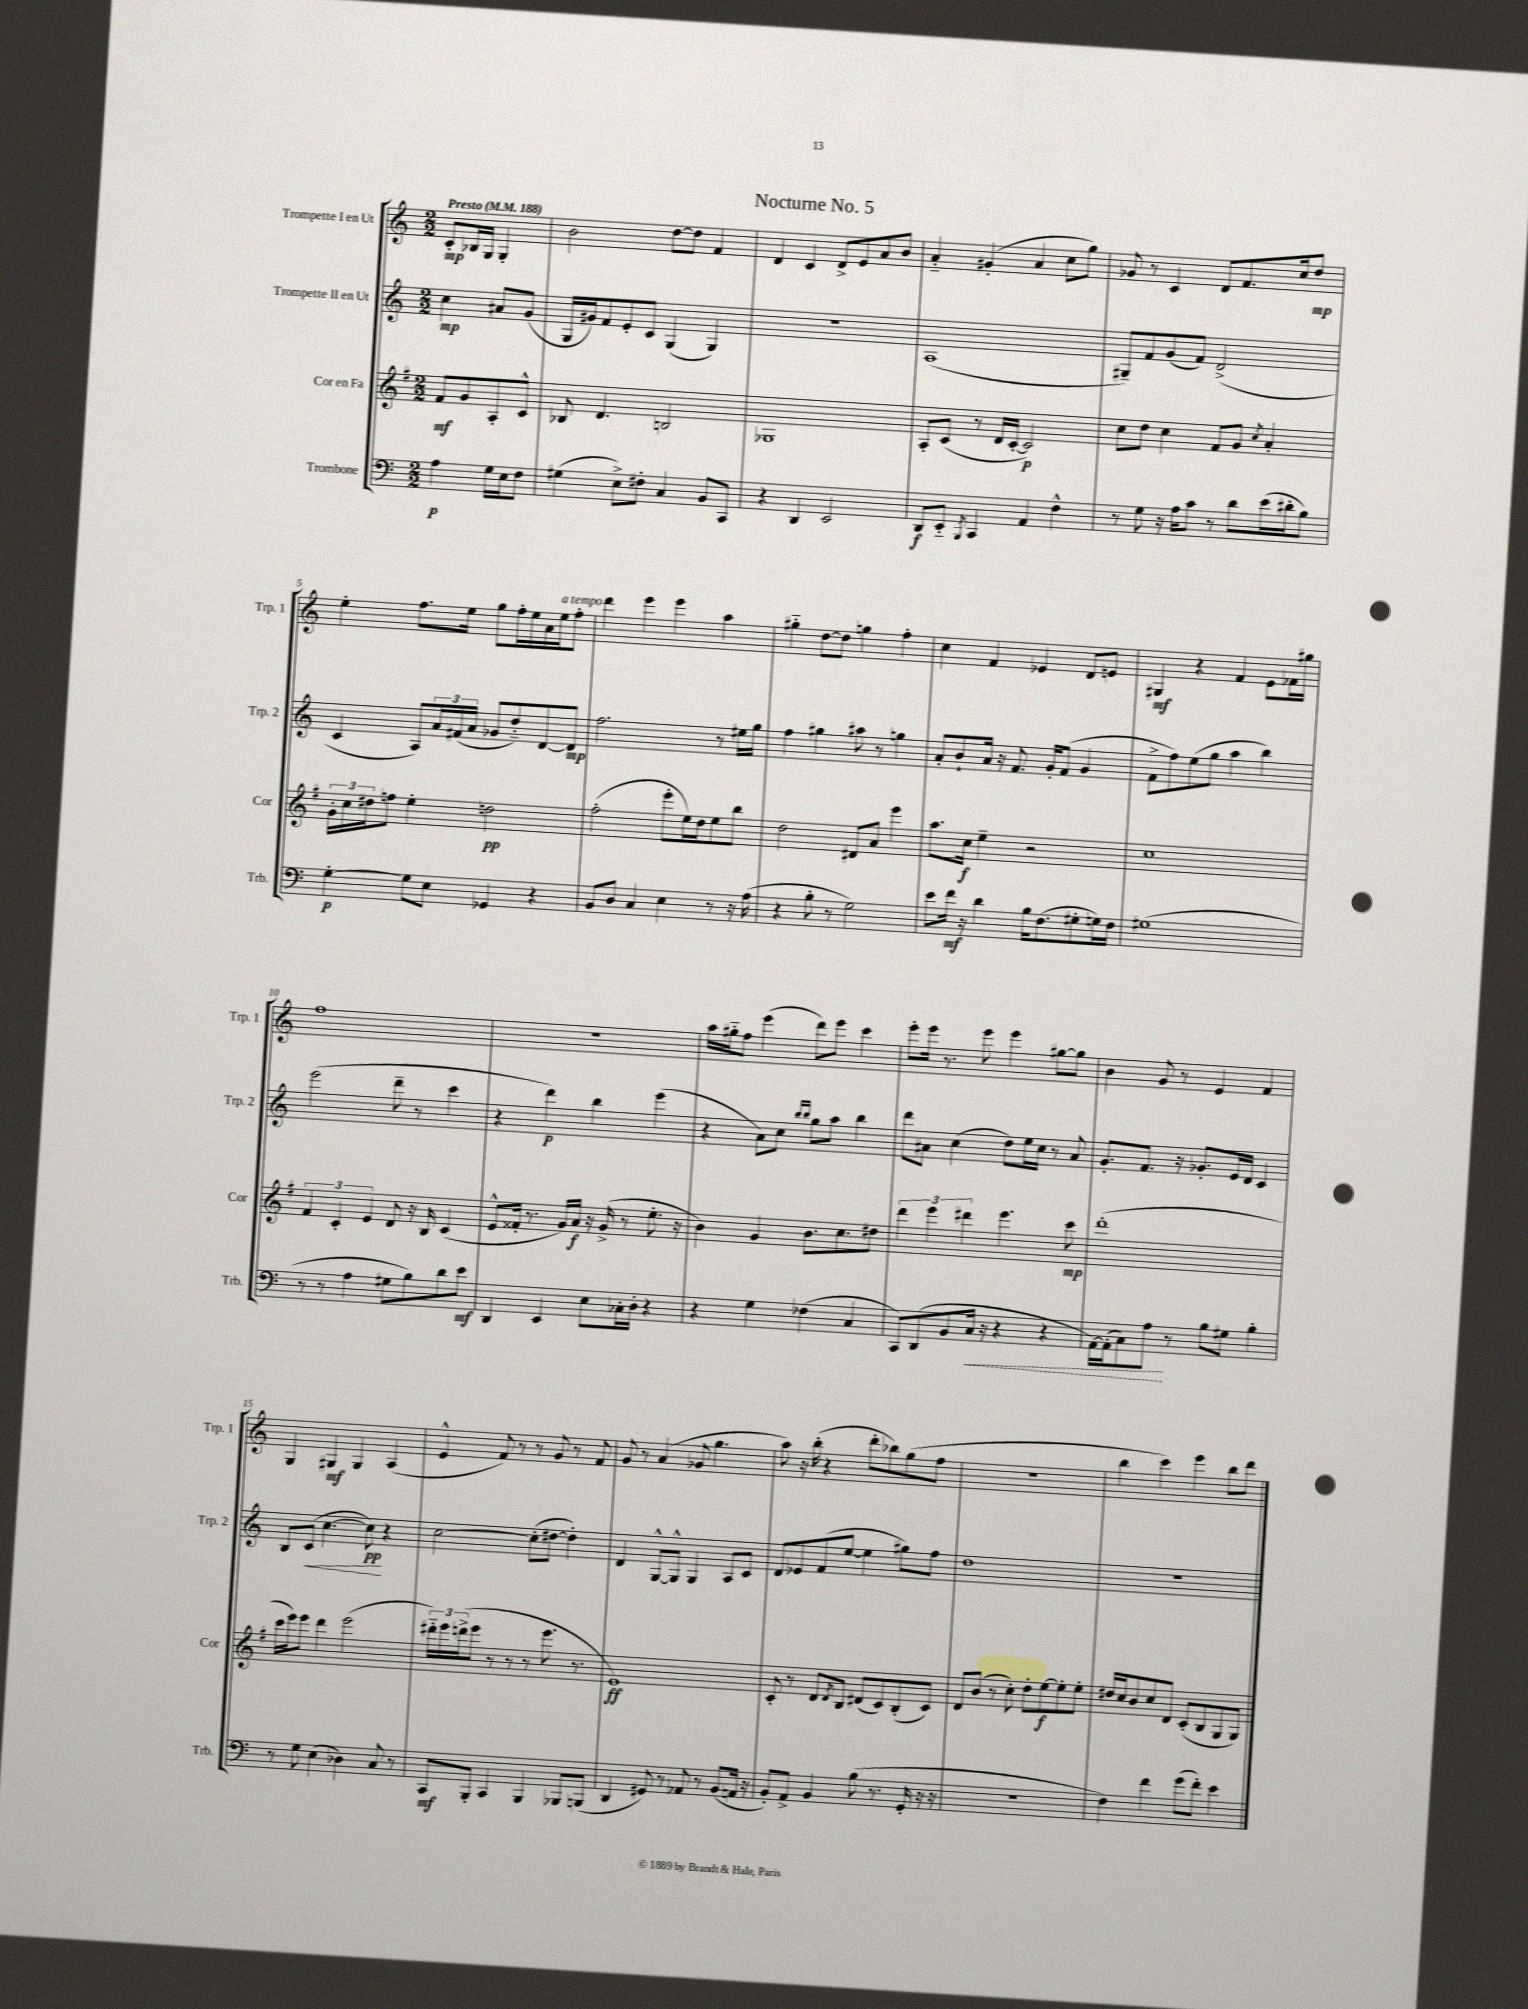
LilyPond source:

\header { title = "Nocturne No. 5" }
<<
\new StaffGroup <<
\new Staff = "s0" \with { instrumentName = "Trompette I en Ut" shortInstrumentName = "Trp. 1" } {
    \clef treble \key c \major \numericTimeSignature \time 2/2 \partial 2 \tempo "Presto" 4 = 188
    c'8-.\mp bes16 g16 g4-. |
    b'2 d''8~ d''8 f'4 |
    d'4 c'4 d'8-> e'8 a'8 b'8 |
    a'4-_ gis'4-.( a'4 c''8 g''8) |
    ges'8 r8 c'4 d'8 f'8. c''16 d''8\mp |
    e''4-. f''8. e''16 g''8 f''16-. e''16 a'16 e''16^\markup { \italic "a tempo" } f''8-. |
    d'''4 e'''4 e'''4 a''4 |
    gis''4-_ d''8~ d''8 g''4 f''4-. |
    c''4 f'4 ees'4 d'8 e'8 |
    gis4\mf r4 f'4 e'8 fes'16 gis''16 |
    f''1 |
    r1 |
    a''16 gis''16-_ f''8 e'''4( d'''8) e'''8 c'''4 |
    e'''8-. e'''16 r8. e'''8 e'''4 gis''8~ gis''8 |
    b'4 g'8 r8 e'4 f'4 |
    g4 gis4\mf gis4 a4( |
    e'4-^ f'8) r8 r8 g'8 r8 f'8 |
    g'8 r8 a'4( ges'8 g''4. |
    a''8) r16 b''16-.( r4 d'''8-. bes''8) g''8( f''8 |
    R1 |
    b''4 c'''4) e'''4 b''8 d'''8 \bar "|." |
}
\new Staff = "s1" \with { instrumentName = "Trompette II en Ut" shortInstrumentName = "Trp. 2" } {
    \clef treble \key c \major \numericTimeSignature \time 2/2 \partial 2
    c''4\mp ais'8 g'8( |
    g16 gis'16) f'8 e'8-. c'8 g4( g4) |
    r1 |
    a1( |
    gis8--) f'8 g'8( f'8) d'2->( |
    c'4 a8) \tuplet 3/2 { a'16 fis'16( a'16 } ges'8 d''8-_) d'8~ d'8\mp |
    f''2. r8 eis''16 g''16 |
    f''4 gis''4 ais''8 r8 g''4 |
    a'8-. b'8-! a'16 r16 f'8. g'16-. f'8( g'4 |
    f'8-> f''8) e''8( g''8 a''4 b''4) |
    e'''2( d'''8-- r8 c'''4 |
    r4 d'''4\p) b''4 e'''4( |
    r4 a'8) c''8 \grace { b''16 b''16 } g''8 a''8 b''4 |
    d'''8 ais'8 c''4( d''8) e''16 c''16 r8 ais'8 |
    g'8.-. f'8. r16 ges'8.-. e'16 d'16 c'4 |
    b8 c'8\<( c''4.~ c''8\pp\!) r4 |
    c''2~ c''8-.( dis''8~ dis''4-.) |
    d'4 g8~-^ g8-^ g4 a8 c'8 |
    d'8 ees'8 f'8( e''8~ e''4 gis''8) f''8 |
    d''1 |
    R1 \bar "|." |
}
\new Staff = "s2" \with { instrumentName = "Cor en Fa" shortInstrumentName = "Cor" } {
    \clef treble \key g \major \numericTimeSignature \time 2/2 \partial 2
    fis'8\mf g'8 a8-. c'8-^ |
    bes8 d'4. b2 |
    ges1 |
    a8-. c'8( r8 d'16 c'16~-. c'2\p) |
    c''8 d''8 c''4 fis'8 g'8 \acciaccatura { c''8 } a'4-. |
    \tuplet 3/2 { g'16-. c''16 dis''16 } f''8 e''4-. d''2\pp |
    fis''2-.( e'''8-. e''16) d''16 e''8 b''8 |
    d''2 dis'8 a'8 e'''4 |
    a''8. c''16\f e''4-- r2 |
    c''1 |
    \tuplet 3/2 { fis'4 c'4-. e'4 } d'8 r16 b16 c'4( |
    e'8-^ fisis'16-. r8. g'16) a'16\f r16 g'16->( r8 e''8.-. r16 |
    b'4) g'4 b'8. c''8. dis''8 |
    \tuplet 3/2 { d'''4 e'''4 dis'''4 } e'''4. c'''8\mp |
    d'''1-.( |
    c'''16 e'''16) e'''8 d'''4 e'''2( |
    \tuplet 3/2 { dis'''16-_) e'''16 d'''16->( } e'''8 r8 r8 r8 e'''8. r8. |
    e'1\ff) |
    c'8-. r8 d'8 \acciaccatura { d'8 } b8 dis'8( c'8) b8-.( c'8) |
    d'8 b'8( r8 c''8-.) d''8-. e''8~\f e''8-. e''8-. |
    dis''16 c''16 b'8 c''8 d'8 c'8-.( b8 g8 g8) \bar "|." |
}
\new Staff = "s3" \with { instrumentName = "Trombone" shortInstrumentName = "Trb." } {
    \clef bass \key c \major \numericTimeSignature \time 2/2 \partial 2
    a4\p g16 e16 f8 |
    gis4( e8->) fis8-. c4 b,8 c,8 |
    r4 d,4 e,2 |
    d,8\f e,8-_ \acciaccatura { b,,8 } c,4 a,4 f4-^ |
    r8 g8 r16 a16 c'8 r8 d'8 e'16( dis'16-. b8) |
    g4~-.\p g8 e8 ges,4 r4 |
    b,8 d8 c4 e4 r8 r16 a16( |
    r4 b8-. r8 g2) |
    e'8 f'16\mf r16 d'4 b16 f8.( gis8-. g16) f16 |
    gis1( |
    r8 r8 a4 gis8 b8) d'8 e'8\mf |
    d,4 e,4 e8 ces16-. d16-. r4 |
    r4 g4 fes4( c4 |
    c,8) d,8( b,8 \once \override Hairpin.style = #'dashed-line c16\< r16 r4 r4 |
    a,16~) a,16-.( c8) a8\! r8 b8 gis8 b4-. |
    r8 g8 e4( des4) c8 r8 |
    c,8\mf b,,8-. c,4 b,,4 bes,,8 b,,8( |
    d,4 gis,8) r8 aes,8 r8 b,8( a,16 r16 |
    b,8-.) a,8-> b,4 b8( r8. g,16-. r16 r16 |
    R1 |
    f4) f'4 g'8( f'8-.) e'4 \bar "|." |
}
>>
>>
